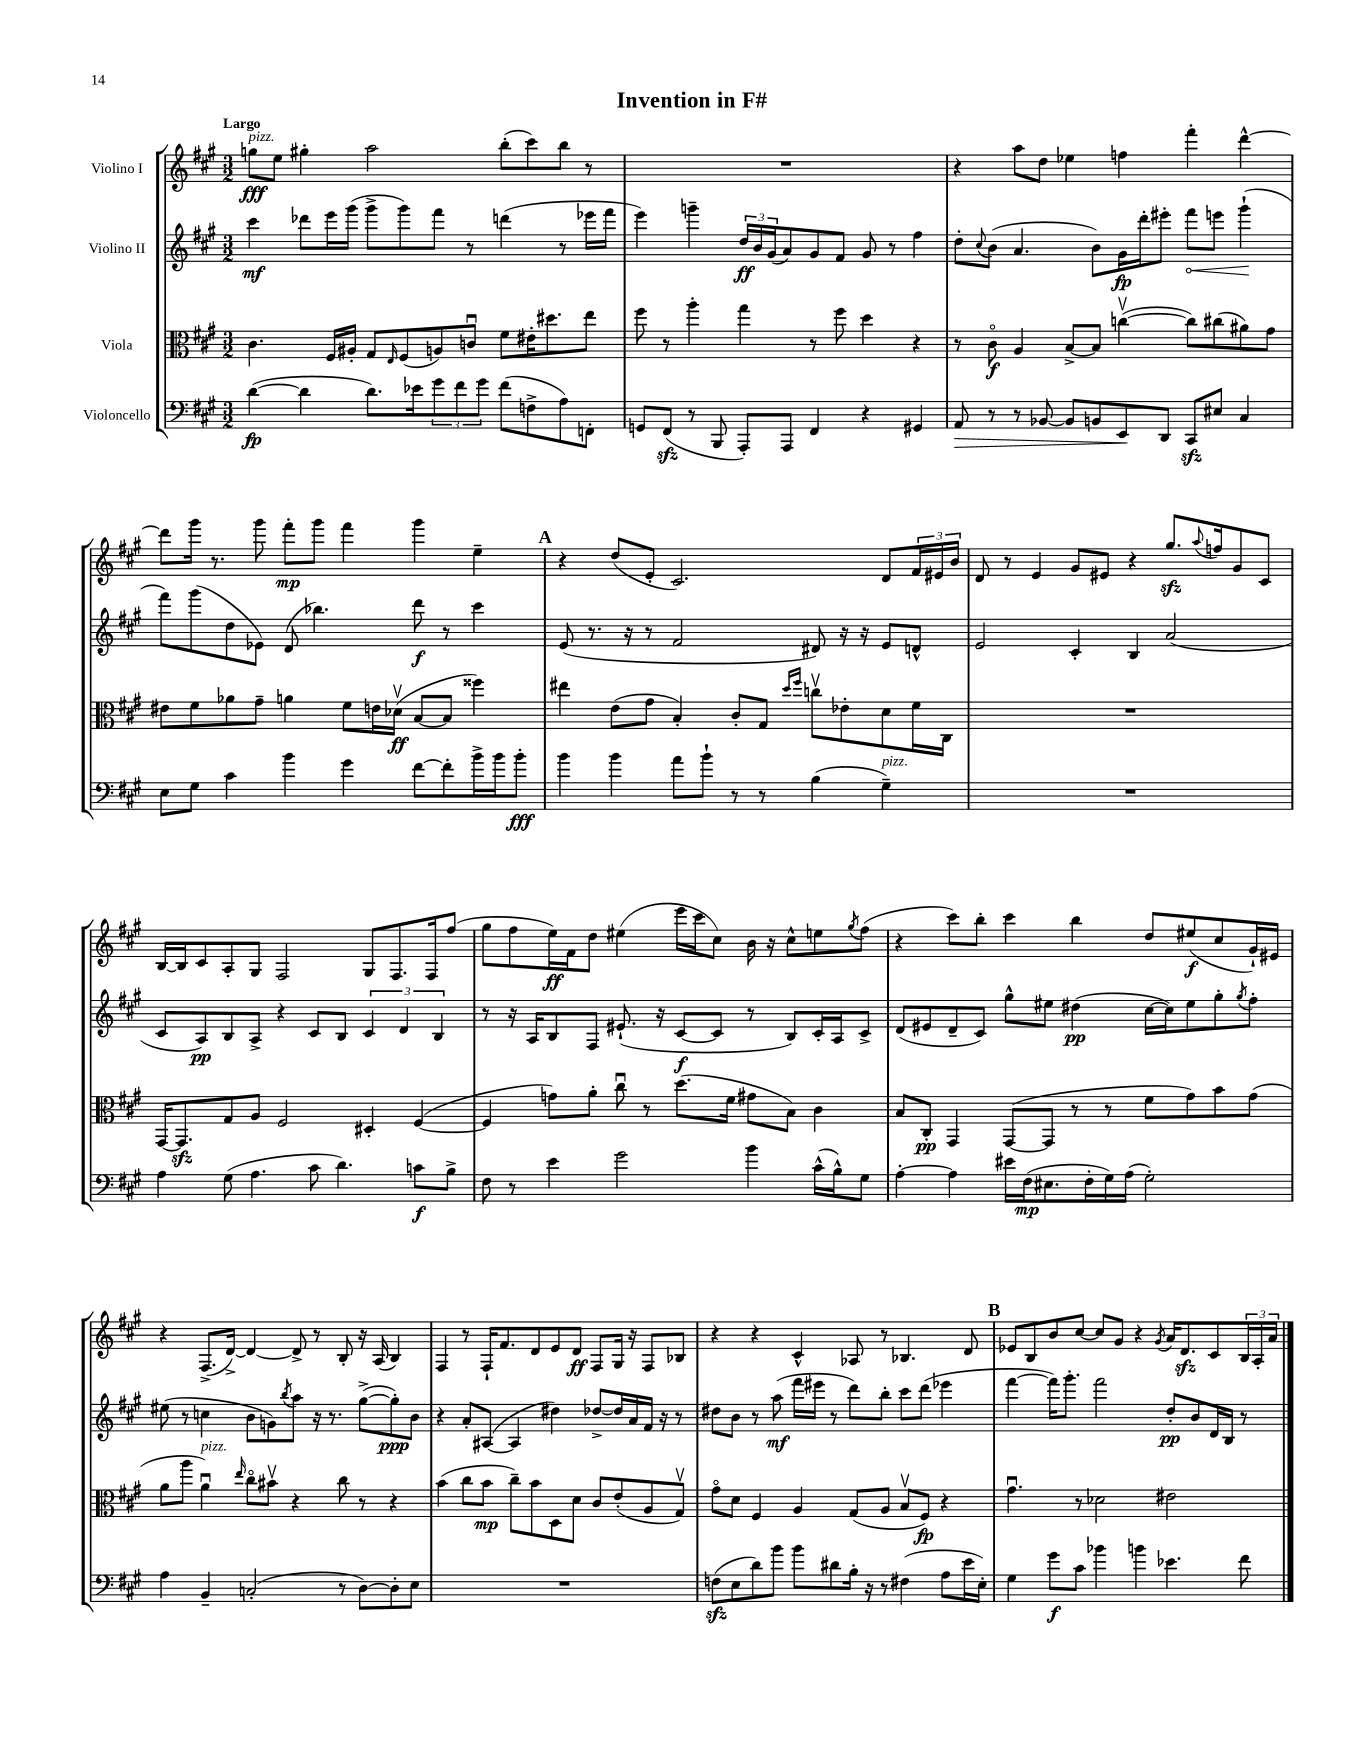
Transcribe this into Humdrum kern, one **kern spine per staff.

**kern	**kern	**kern	**kern
*staff4	*staff3	*staff2	*staff1
*clefF4	*clefC3	*clefG2	*clefG2
*k[f#c#g#]	*k[f#c#g#]	*k[f#c#g#]	*k[f#c#g#]
*M3/2	*M3/2	*M3/2	*M3/2
([4d	4.c#	4ccc#	8gg
.	.	.	8ee
4d]	.	8ddd-	4gg#'
.	16F#	16eee	.
.	16A#'	(16ggg#	.
8.d)	8G#	8ggg#^	2aa
.	16qqE	.	.
.	(8F#	8ggg#)	.
16e-	.	.	.
12g#	8A)	8fff#	.
12f#	.	.	.
.	8cu	8r	.
12g#	.	.	.
(8f#	8f#	(4ddd	(8bb'
8F^	16e#'	.	8ccc#)
.	8.dd#	.	.
8A)	.	8r	8bb
8FF'	8ee	16eee-	8r
.	.	16fff#	.
=	=	=	=
8GG	8ff#	4eee)	1.r
(8FF#	8r	.	.
8r	4aa'	4ggg~	.
8BBB	.	.	.
8AAA')	4gg#	24dd	.
.	.	24b	.
.	.	(24g#	.
8AAA	.	8a)	.
4FF#	8r	8g#	.
.	8ff#	8f#	.
4r	4dd	8g#	.
.	.	8r	.
4GG#	4r	4ff#	.
=	=	=	=
8AA	8r	8dd'	4r
.	.	8qqcc#	.
8r	8c#o	(8b	.
8r	4A	4.a	8aa
[8BB-	.	.	8dd
8BB-]	[8B^	.	4ee-
8BB	8B]	8b)	.
8EE	([4ccv	16g#	4ff
.	.	16ddd'	.
8DD	.	8eee#'	.
8CC#	8cc])	8fff#	4fff#'
8E#	(8cc#	8eee	.
4C#	8a#)	(4ggg#`	[4ddd^^
.	8g#	.	.
=	=	=	=
8E	8e#	8fff#)	8ddd]
8G#	8f#	(8ggg#	16ggg#
.	.	.	8.r
4c#	8a-	8dd	.
.	8g#~	8e-)	8ggg#
4b	4a	(8d	8fff#'
.	.	4.bb-)	8ggg#
4g#	8f#	.	4fff#
.	16e	.	.
.	(16d-v	.	.
[8f#	[8B	8ddd	4ggg#
8f#']	8B]	8r	.
16b^	4ff##)	4ccc#	4ee~
16b	.	.	.
8b'	.	.	.
=	=	=	=
4b	4ee#	(8e	4r
.	.	8.r	.
4b	(8e	.	(8dd
.	.	16r	.
.	8g#	8r	8e'
8a	4B')	2f#	2.c#)
8b`	.	.	.
8r	8c#'	.	.
8r	8G#	.	.
.	16qqdd	.	.
.	16qqff#	.	.
(4B	8ccv	8d#)	.
.	8e-'	16r	.
.	.	16r	.
4G#~)	8d	8e	8d
.	16f#	8d^^	24f#
.	.	.	24e#
.	16C#	.	.
.	.	.	24b
=	=	=	=
1.r	1.r	2e	8d
.	.	.	8r
.	.	.	4e
.	.	4c#'	8g#
.	.	.	8e#
.	.	4B	4r
.	.	(2a	8.gg#
.	.	.	8qqaa
.	.	.	16ff
.	.	.	8g#
.	.	.	8c#
=	=	=	=
4A	[16GG#	8c#	[16B
.	8.GG#]	.	16B]
.	.	8A)	8c#
(8G#	8G#	8B	8A'
4.A	8A	8A^	8G#
.	2F#	4r	2F#
8c#	.	8c#	.
4.d)	.	8B	.
.	4D#'	6c#	8G#
.	.	.	8.F#
.	.	6d	.
8c	([4F#	.	.
.	.	.	16F#
.	.	6B	.
8B^	.	.	(8ff#
=	=	=	=
8F#	4F#]	8r	8gg#
8r	.	16r	8ff#
.	.	16A	.
4e	8g)	8B	16ee)
.	.	.	16f#
.	8a'	8F#	8dd
2g#	8cc#u	(8.e#`	(4ee#
.	8r	.	.
.	.	16r	.
.	(8.dd	[8c#	16eee
.	.	.	16ccc#
.	.	8c#]	8cc#)
.	16f#	.	.
4b	8g#	8r	16b
.	.	.	16r
.	8B)	8B)	8cc#^^
(16c#^^	4c#	16c#'	8ee
16B^^)	.	16A	.
.	.	.	8qgg#
8G#	.	8c#^	(8ff#
=	=	=	=
[4A'	8B	(8d	4r
.	8C#'	8e#	.
4A]	4GG#	8d~	8ccc#)
.	.	8c#)	8bb'
16e#	([8GG#	8gg#^^	4ccc#
(16F#	.	.	.
8.E#	8GG#]	8ee#	.
.	8r	(4dd#	4bb
16F#'	.	.	.
16G#)	8r	.	.
(16A	.	.	.
2G#')	8f#	[16cc#	8dd
.	.	16cc#])	.
.	8g#)	8ee#	(8ee#
.	8b	8gg#'	8cc#
.	.	8qgg#	.
.	(8g#	8ff#'	16g#`)
.	.	.	16e#
=	=	=	=
4A	8a	(8ee#	4r
.	8aa	8r	.
4BB~	4au)	4cc	(8.F#^
.	.	.	[16d^)
.	16qqee	.	.
(2C'	8cc#o	8b	4d_
.	8b#v	8g)	.
.	.	8qbb	.
.	4r	8aa	8d^]
.	.	16r	8r
.	.	8.r	.
8r	8cc#	.	8B'
[8D)	8r	([8gg#^	16r
.	.	.	(16A
8D']	4r	8gg#'])	4B)
8E	.	8b	.
=	=	=	=
1.r	(4b	4r	4F#
.	8cc#	8a'	8r
.	8b	([8A#	16F#`
.	.	.	8.f#
.	8cc#~)	4A#]	.
.	8b	.	8d
.	8D	4dd#)	8e
.	8d	.	8d
.	8c#	[8dd-^	8F#
.	(8e'	16dd-]	16G#
.	.	16a	16r
.	8A	16f#	8F#
.	.	16r	.
.	8G#v)	8r	8B-
=	=	=	=
(8F	8g#o	8dd#	4r
8E	8d	8b	.
8d)	4F#	8r	4r
8b	.	(8aa	.
8b	4A	16fff#	4c#^^
.	.	16eee#	.
8d#	.	8r	.
16B'	(8G#	8ddd)	8A-
16r	.	.	.
8r	8A	8bb'	8r
(4F#	8Bv	8ccc#	4.B-
.	8F#)	(8ddd	.
8A	4r	4eee-	.
16e	.	.	8d
16E')	.	.	.
=	=	=	=
4G#	4.g#u	[4fff#	8e-
.	.	.	8B
8g#	.	16fff#])	8b
.	.	8.ggg#'	.
8c#	8r	.	[8cc#
4b-	2d-	2fff#	8cc#]
.	.	.	8g#
4b	.	.	4r
.	.	.	8qg#
4.e-	2e#	8dd'	16a
.	.	.	8.d
.	.	8b	.
.	.	16d	8c#
.	.	16B	.
8f#	.	8r	24B
.	.	.	24A'
.	.	.	24a
==	==	==	==
*-	*-	*-	*-
